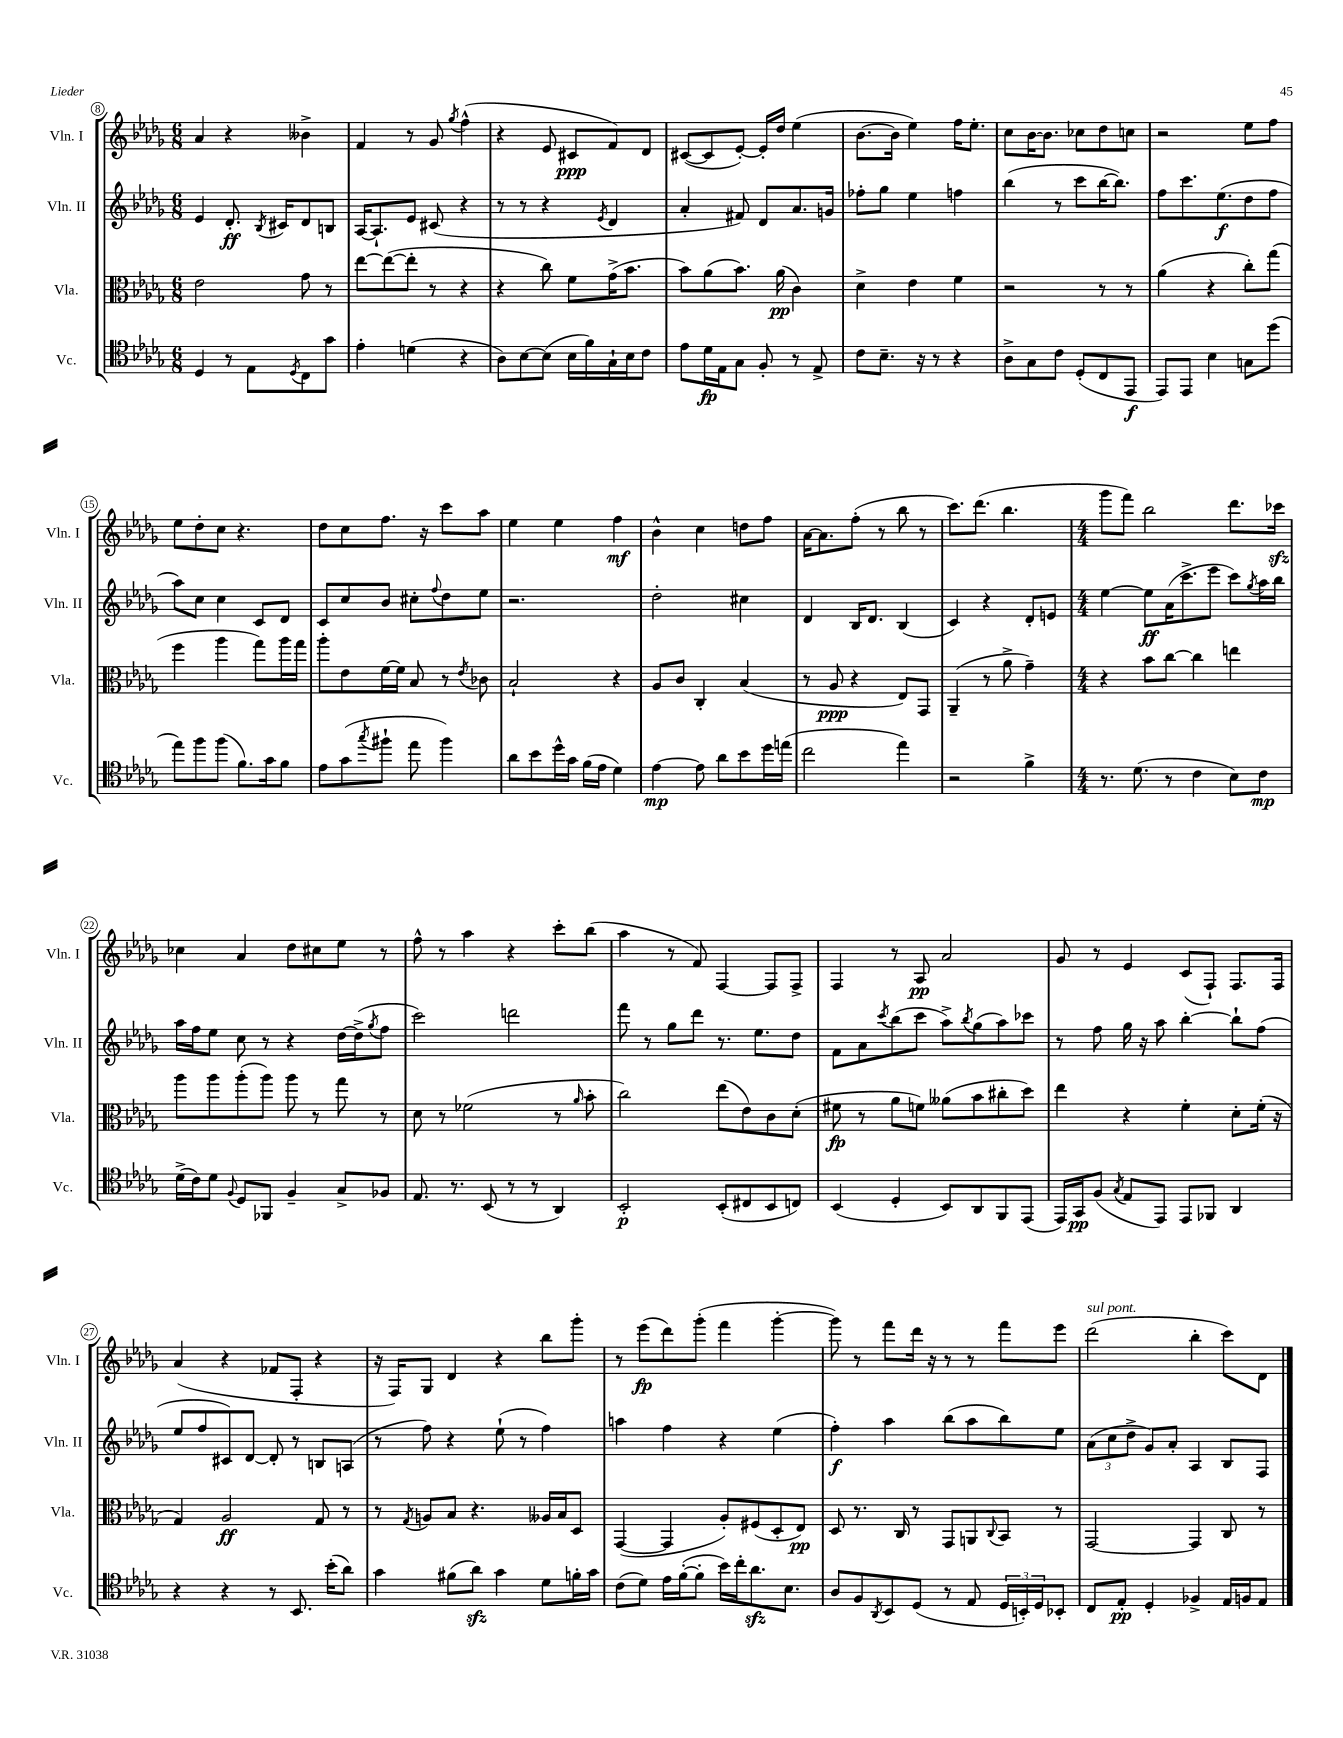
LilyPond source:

<<
\new StaffGroup <<
\new Staff = "s0" \with { instrumentName = "Vln. I" shortInstrumentName = "Vln. I" } {
    \clef treble \key des \major \numericTimeSignature \time 6/8
    aes'4 r4 beses'4-> |
    f'4 r8 ges'8 \acciaccatura { ges''8 } f''4-^( |
    r4 ees'8 cis'8\ppp f'8) des'8 |
    cis'8~( cis'8 ees'8~-.) ees'16-. des''16 ees''4( |
    bes'8.~ bes'16 ees''4) f''16 ees''8.-. |
    c''8 bes'16~ bes'8. ces''8 des''8 c''8 |
    r2 ees''8 f''8 |
    ees''8 des''8-. c''8 r4. |
    des''8 c''8 f''8. r16 c'''8 aes''8 |
    ees''4 ees''4 f''4\mf |
    bes'4-^ c''4 d''8 f''8 |
    aes'16~ aes'8. f''8-.( r8 bes''8 r8 |
    c'''8.) des'''8.( bes''4. |
    \numericTimeSignature \time 4/4 ges'''8 f'''8) bes''2 des'''8. ces'''16\sfz |
    ces''4 aes'4 des''8 cis''8 ees''8 r8 |
    f''8-^ r8 aes''4 r4 c'''8-. bes''8( |
    aes''4 r8 f'8) f4~ f8 f8-> |
    f4 r8 aes8\pp aes'2 |
    ges'8 r8 ees'4 c'8( f8-!) f8. f16 |
    aes'4( r4 fes'8 f8-. r4 |
    r16 f16) ges8 des'4 r4 bes''8 ges'''8-. |
    r8 ees'''8\fp( des'''8) ges'''8-.( f'''4 ges'''4~-. |
    ges'''8) r8 f'''8 des'''16 r16 r8 r8 f'''8 ees'''8 |
    des'''2^\markup { \italic "sul pont." }( bes''4-. c'''8) des'8 \bar "|." |
}
\new Staff = "s1" \with { instrumentName = "Vln. II" shortInstrumentName = "Vln. II" } {
    \clef treble \key des \major \numericTimeSignature \time 6/8
    ees'4 des'8.-.\ff \acciaccatura { bes8 } cis'16 des'8 b8 |
    aes16~ aes8.-! ees'8 cis'8( r4 |
    r8 r8 r4 \acciaccatura { ees'8 } des'4 |
    aes'4-. fis'8) des'8 aes'8. g'16 |
    fes''8-. ges''8 ees''4 f''4 |
    bes''4( r8 c'''8 bes''16~ bes''8.) |
    f''8 c'''8. ees''8.\f( des''8 f''8 |
    aes''8) c''8 c''4 c'8 des'8 |
    c'8 c''8 bes'8 cis''8-. \appoggiatura { f''8 } des''8 ees''8 |
    r2. |
    des''2-. cis''4 |
    des'4 bes16 des'8. bes4( |
    c'4) r4 des'8-. e'8 |
    \numericTimeSignature \time 4/4 ees''4~ ees''8\ff aes'16( c'''8.-> ees'''8 c'''8) \acciaccatura { ges''8 } aes''16 bes''16 |
    aes''16 f''16 ees''8 c''8 r8 r4 des''16~ des''16->( \acciaccatura { ges''8 } f''8 |
    c'''2) d'''2 |
    f'''8 r8 ges''8 des'''8 r8. ees''8. des''8 |
    f'8 aes'8 \acciaccatura { c'''8 } bes''8( c'''8 aes''8->) \acciaccatura { bes''8 } ges''8( aes''8) ces'''8 |
    r8 f''8 ges''16 r16 aes''8 bes''4~-. bes''8-! f''8( |
    ees''8 f''8 cis'8) des'8~ des'8-. r8 b8 a8( |
    r8 f''8) r4 ees''8-!( r8 f''4) |
    a''4 f''4 r4 ees''4( |
    f''4-.\f) aes''4 bes''8( aes''8 bes''8) ees''8 |
    \tuplet 3/2 { aes'8( c''8 des''8-> } ges'8) aes'8-. aes4 bes8 f8 \bar "|." |
}
\new Staff = "s2" \with { instrumentName = "Vla." shortInstrumentName = "Vla." } {
    \clef alto \key des \major \numericTimeSignature \time 6/8
    ees'2 ges'8 r8 |
    ees''8~ ees''8~( ees''8-. r8 r4 |
    r4 c''8) f'8 ges'16->( bes'8. |
    bes'8) aes'8( bes'8.) aes'16\pp( c'4) |
    des'4-> ees'4 f'4 |
    r2 r8 r8 |
    aes'4( r4 c''8-.) ges''8( |
    f''4 aes''4 ges''8) aes''16 ges''16 |
    aes''8-. ees'8 f'16~ f'16 bes8 r8 \acciaccatura { ees'8 } ces'8 |
    bes2-! r4 |
    aes8 c'8 c4-. bes4( |
    r8 aes8\ppp r4 ees8) ges,8 |
    aes,4--( r8 aes'8-> ges'4--) |
    \numericTimeSignature \time 4/4 r4 bes'8 c''8~ c''4 e''4 |
    aes''8 aes''8 aes''8-.( aes''8) aes''8 r8 ges''8 r8 |
    des'8 r8 fes'2( r8 \grace { aes'16 } bes'8-. |
    c''2) ees''8( ees'8) c'8 des'8-.( |
    fis'8\fp r8 aes'8 f'8) aeses'8( bes'8 cis''8-. des''8) |
    ees''4 r4 f'4-. des'8-. f'16-.( r16 |
    ges4) aes2\ff ges8 r8 |
    r8 \acciaccatura { ges8 } a8 bes8 r4. aeses16 bes16 des8 |
    ges,4~( ges,4 aes8-.) fis8( des8-. ees8\pp) |
    des8 r8. c16 r8 ges,8 a,8 \appoggiatura { c8 } bes,8 r8 |
    ges,2~ ges,4 c8 r8 \bar "|." |
}
\new Staff = "s3" \with { instrumentName = "Vc." shortInstrumentName = "Vc." } {
    \clef tenor \key des \major \numericTimeSignature \time 6/8
    des4 r8 ees8 \acciaccatura { des8 } c8 ges'8 |
    ees'4-. d'4( r4 |
    aes8) bes8~ bes8( bes16 f'16) ges16-! bes16 c'8 |
    ees'8 des'16\fp ees16 ges8 f8-. r8 ees8-> |
    c'8 bes8.-- r16 r8 r4 |
    aes8-> ges8 c'8 des8-.( c8 ees,8\f |
    ees,8) ees,8 bes4 g8 des''8( |
    ees''8) f''8 f''8( f'8.) ges'16 f'8 |
    ees'8 ges'8( \acciaccatura { ges''8 } fis''8-! ees''8 fis''4) |
    aes'8 bes'8 des''16-^ ges'16 f'16( ees'16 des'4) |
    ees'4~\mp ees'8 aes'8 bes'8 des''16 e''16( |
    c''2 ees''4) |
    r2 f'4-> |
    \numericTimeSignature \time 4/4 r8. des'8.( r8 c'4 bes8) c'8\mp |
    des'16->( c'16) des'8 \appoggiatura { f8 } des8 fes,8 f4-- ges8-> fes8 |
    ees8. r8. bes,8( r8 r8 aes,4) |
    bes,2-.\p bes,8-.( cis8 bes,8 c8) |
    bes,4( des4-. bes,8) aes,8 f,8 ees,8( |
    ees,16) ges,16\pp f8( \acciaccatura { ges8 } ees8 ees,8) ees,8 fes,8 aes,4 |
    r4 r4 r8 bes,8. bes'16-.( aes'8) |
    ges'4 fis'8( aes'8\sfz) ges'4 des'8 f'16-. ges'16 |
    c'8( des'8) ees'16 f'16~-.( f'8-. bes'16) c''16-. aes'8.\sfz bes8. |
    aes8 f8 \acciaccatura { aes,8 } bes,8 des8( r8 ees8 \tuplet 3/2 { des16 b,16-.) des16 } bes,8-. |
    c8 ees8-.\pp des4-. fes4-> ees16 f16 ees8 \bar "|." |
}
>>
>>
\layout { \context { \Score currentBarNumber = #8 \override BarNumber.stencil = #(make-stencil-circler 0.1 0.3 ly:text-interface::print) } }
